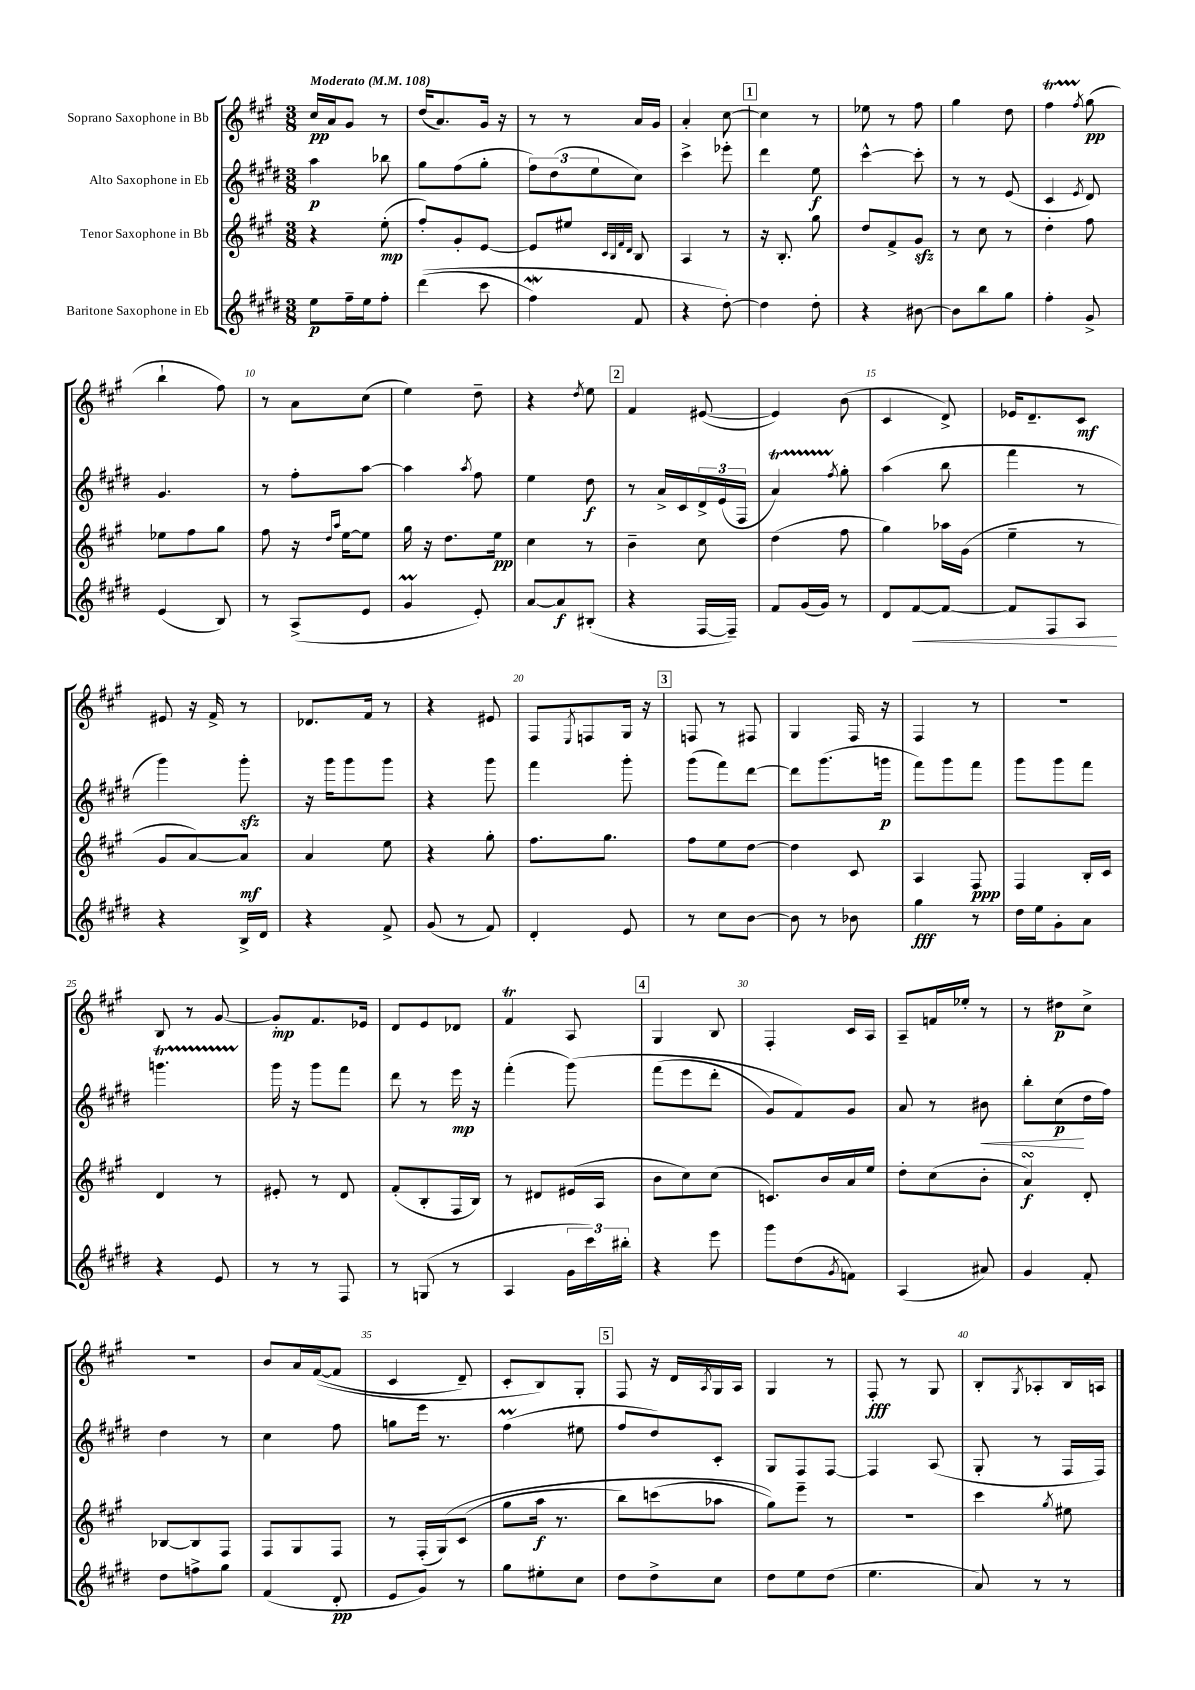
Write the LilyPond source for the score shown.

<<
\new StaffGroup <<
\new Staff = "s0" \with { instrumentName = "Soprano Saxophone in Bb" } {
    \clef treble \key a \major \numericTimeSignature \time 3/8 \tempo "Moderato" 4 = 108
    cis''16\pp a'16 gis'8 r8 |
    d''16( a'8.) gis'16 r16 |
    r8 r8 a'16 gis'16 |
    a'4-. cis''8~ |
    \mark \markup { \box "1" } cis''4 r8 |
    ees''8 r8 fis''8 |
    gis''4 d''8 |
    fis''4\startTrillSpan \acciaccatura { fis''8 } gis''8\stopTrillSpan\pp( |
    b''4-! fis''8) |
    r8 a'8 cis''8( |
    e''4) d''8-- |
    r4 \acciaccatura { d''8 } e''8 |
    \mark \markup { \box "2" } fis'4 eis'8~( |
    eis'4) b'8( |
    cis'4 d'8->) |
    ees'16 d'8.-- cis'8\mf |
    eis'8 r16 fis'16-> r8 |
    des'8. fis'16 r8 |
    r4 eis'8 |
    fis8 \acciaccatura { e8 } f8 gis16 r16 |
    \mark \markup { \box "3" } f8 r8 fis8 |
    gis4 fis16 r16 |
    fis4 r8 |
    R4. |
    b8 r8 gis'8~ |
    gis'8-.\mp fis'8. ees'16 |
    d'8 e'8 des'8 |
    fis'4\trill a8 |
    \mark \markup { \box "4" } gis4 b8 |
    fis4-. cis'16 a16 |
    a8-- f'16 ees''16-. r8 |
    r8 dis''8\p cis''8-> |
    R4. |
    b'8 a'16 fis'16~(\( fis'8 |
    cis'4 d'8--) |
    cis'8-. b8\) gis8-. |
    \mark \markup { \box "5" } fis8 r16 d'16 \acciaccatura { a8 } gis16 a16 |
    gis4 r8 |
    fis8-.\fff r8 gis8 |
    b8-. \acciaccatura { gis8 } aes8-. b16 a16 \bar "|." |
}
\new Staff = "s1" \with { instrumentName = "Alto Saxophone in Eb" } {
    \clef treble \key e \major \numericTimeSignature \time 3/8
    a''4\p bes''8 |
    gis''8 fis''8( gis''8-. |
    \tuplet 3/2 { fis''8) dis''8( e''8 } cis''8) |
    cis'''4-> ees'''8-. |
    \mark \markup { \box "1" } dis'''4 e''8\f |
    cis'''4~-^ cis'''8-. |
    r8 r8 e'8( |
    cis'4 \acciaccatura { e'8 } dis'8) |
    gis'4. |
    r8 fis''8-. a''8~ |
    a''4 \acciaccatura { a''8 } fis''8 |
    e''4 dis''8\f |
    \mark \markup { \box "2" } r8 a'16-> cis'16 \tuplet 3/2 { dis'16-> e'16( fis16 } |
    a'4\startTrillSpan) \acciaccatura { fis''8 } gis''8-.\stopTrillSpan |
    a''4( b''8 |
    fis'''4 r8 |
    gis'''4) gis'''8-.\sfz |
    r16 gis'''16 gis'''8 gis'''8 |
    r4 gis'''8 |
    fis'''4 gis'''8-. |
    \mark \markup { \box "3" } gis'''8( fis'''8) dis'''8~ |
    dis'''8 gis'''8.( g'''16\p |
    fis'''8) gis'''8 fis'''8 |
    gis'''8 gis'''8 fis'''8 |
    g'''4.\startTrillSpan |
    gis'''16\stopTrillSpan r16 gis'''8 fis'''8 |
    dis'''8 r8 e'''16\mp r16 |
    fis'''4-.( gis'''8)\( |
    \mark \markup { \box "4" } fis'''8( e'''8 dis'''8-. |
    gis'8) fis'8\) gis'8 |
    a'8 r8 bis'8\< |
    b''8-. cis''8\p\!( dis''16 fis''16) |
    dis''4 r8 |
    cis''4 fis''8 |
    g''8 e'''16 r8. |
    fis''4\prall( eis''8 |
    \mark \markup { \box "5" } fis''8 dis''8) cis'8-. |
    gis8 fis8 fis8~ |
    fis4 a8( |
    gis8-. r8 fis16 fis16) \bar "|." |
}
\new Staff = "s2" \with { instrumentName = "Tenor Saxophone in Bb" } {
    \clef treble \key a \major \numericTimeSignature \time 3/8
    r4 e''8-.\mp( |
    fis''8-.) gis'8-. e'8~ |
    e'8 eis''8 \grace { cis'32 b32 fis'32 d'32 } b8 |
    a4 r8 |
    \mark \markup { \box "1" } r16 b8.-. gis''8 |
    d''8 fis'8-> gis'8\sfz |
    r8 cis''8 r8 |
    d''4-. fis''8 |
    ees''8 fis''8 gis''8 |
    fis''8 r16 \grace { d''16 a''16 } e''16~ e''8 |
    gis''16 r16 d''8. e''16\pp |
    cis''4 r8 |
    \mark \markup { \box "2" } b'4-- cis''8 |
    d''4( fis''8 |
    gis''4) aes''16 gis'16( |
    e''4-- r8 |
    gis'8 a'8~) a'8\mf |
    a'4 e''8 |
    r4 gis''8-. |
    fis''8. gis''8. |
    \mark \markup { \box "3" } fis''8 e''8 d''8~ |
    d''4 cis'8 |
    a4 fis8\ppp |
    fis4 b16-. cis'16 |
    d'4 r8 |
    eis'8-. r8 d'8 |
    fis'8-.( b8-. fis16 b16) |
    r8 dis'8 eis'16( a16 |
    \mark \markup { \box "4" } b'8 cis''8) cis''8( |
    c'8.) b'16 a'16 e''16 |
    d''8-. cis''8( b'8-. |
    a'4\turn\f) d'8-. |
    bes8~ bes8 fis8 |
    fis8 gis8 fis8 |
    r8 fis16-.( gis16)\( cis'8( |
    gis''8 a''16\f r8. |
    \mark \markup { \box "5" } b''8) c'''8( aes''8 |
    gis''8)\) e'''8-- r8 |
    R4. |
    cis'''4 \acciaccatura { gis''8 } eis''8 \bar "|." |
}
\new Staff = "s3" \with { instrumentName = "Baritone Saxophone in Eb" } {
    \clef treble \key e \major \numericTimeSignature \time 3/8
    e''8\p fis''16-- e''16 fis''8-. |
    dis'''4(\( cis'''8 |
    fis''4\mordent) fis'8 |
    r4 dis''8~-.\) |
    \mark \markup { \box "1" } dis''4 dis''8-. |
    r4 bis'8~ |
    bis'8 b''8 gis''8 |
    fis''4-. gis'8-> |
    e'4( b8) |
    r8 a8->( e'8 |
    gis'4\prall e'8-.) |
    a'8~ a'8\f bis8-.( |
    \mark \markup { \box "2" } r4 fis16~ fis16--) |
    fis'8 gis'16( gis'16) r8 |
    dis'8 fis'8~\< fis'8~ |
    fis'8 fis8 a8\! |
    r4 b16-> dis'16 |
    r4 fis'8-> |
    gis'8( r8 fis'8) |
    dis'4-. e'8 |
    \mark \markup { \box "3" } r8 cis''8 b'8~ |
    b'8 r8 bes'8 |
    gis''4\fff r8 |
    dis''16 e''16 gis'8-. a'8 |
    r4 e'8 |
    r8 r8 fis8 |
    r8 g8( r8 |
    a4 \tuplet 3/2 { gis'16 cis'''16) bis''16-. } |
    \mark \markup { \box "4" } r4 e'''8 |
    gis'''8 dis''8( \acciaccatura { gis'8 } f'8) |
    a4( ais'8) |
    gis'4 fis'8-. |
    dis''8 f''8-> gis''8 |
    fis'4( dis'8-.\pp |
    e'8 gis'8) r8 |
    gis''8 eis''8-. cis''8 |
    \mark \markup { \box "5" } dis''8 dis''8-> cis''8 |
    dis''8 e''8 dis''8( |
    e''4. |
    a'8) r8 r8 \bar "|." |
}
>>
>>
\layout { \context { \Score \override BarNumber.break-visibility = ##(#f #t #t) barNumberVisibility = #(every-nth-bar-number-visible 5) } }
